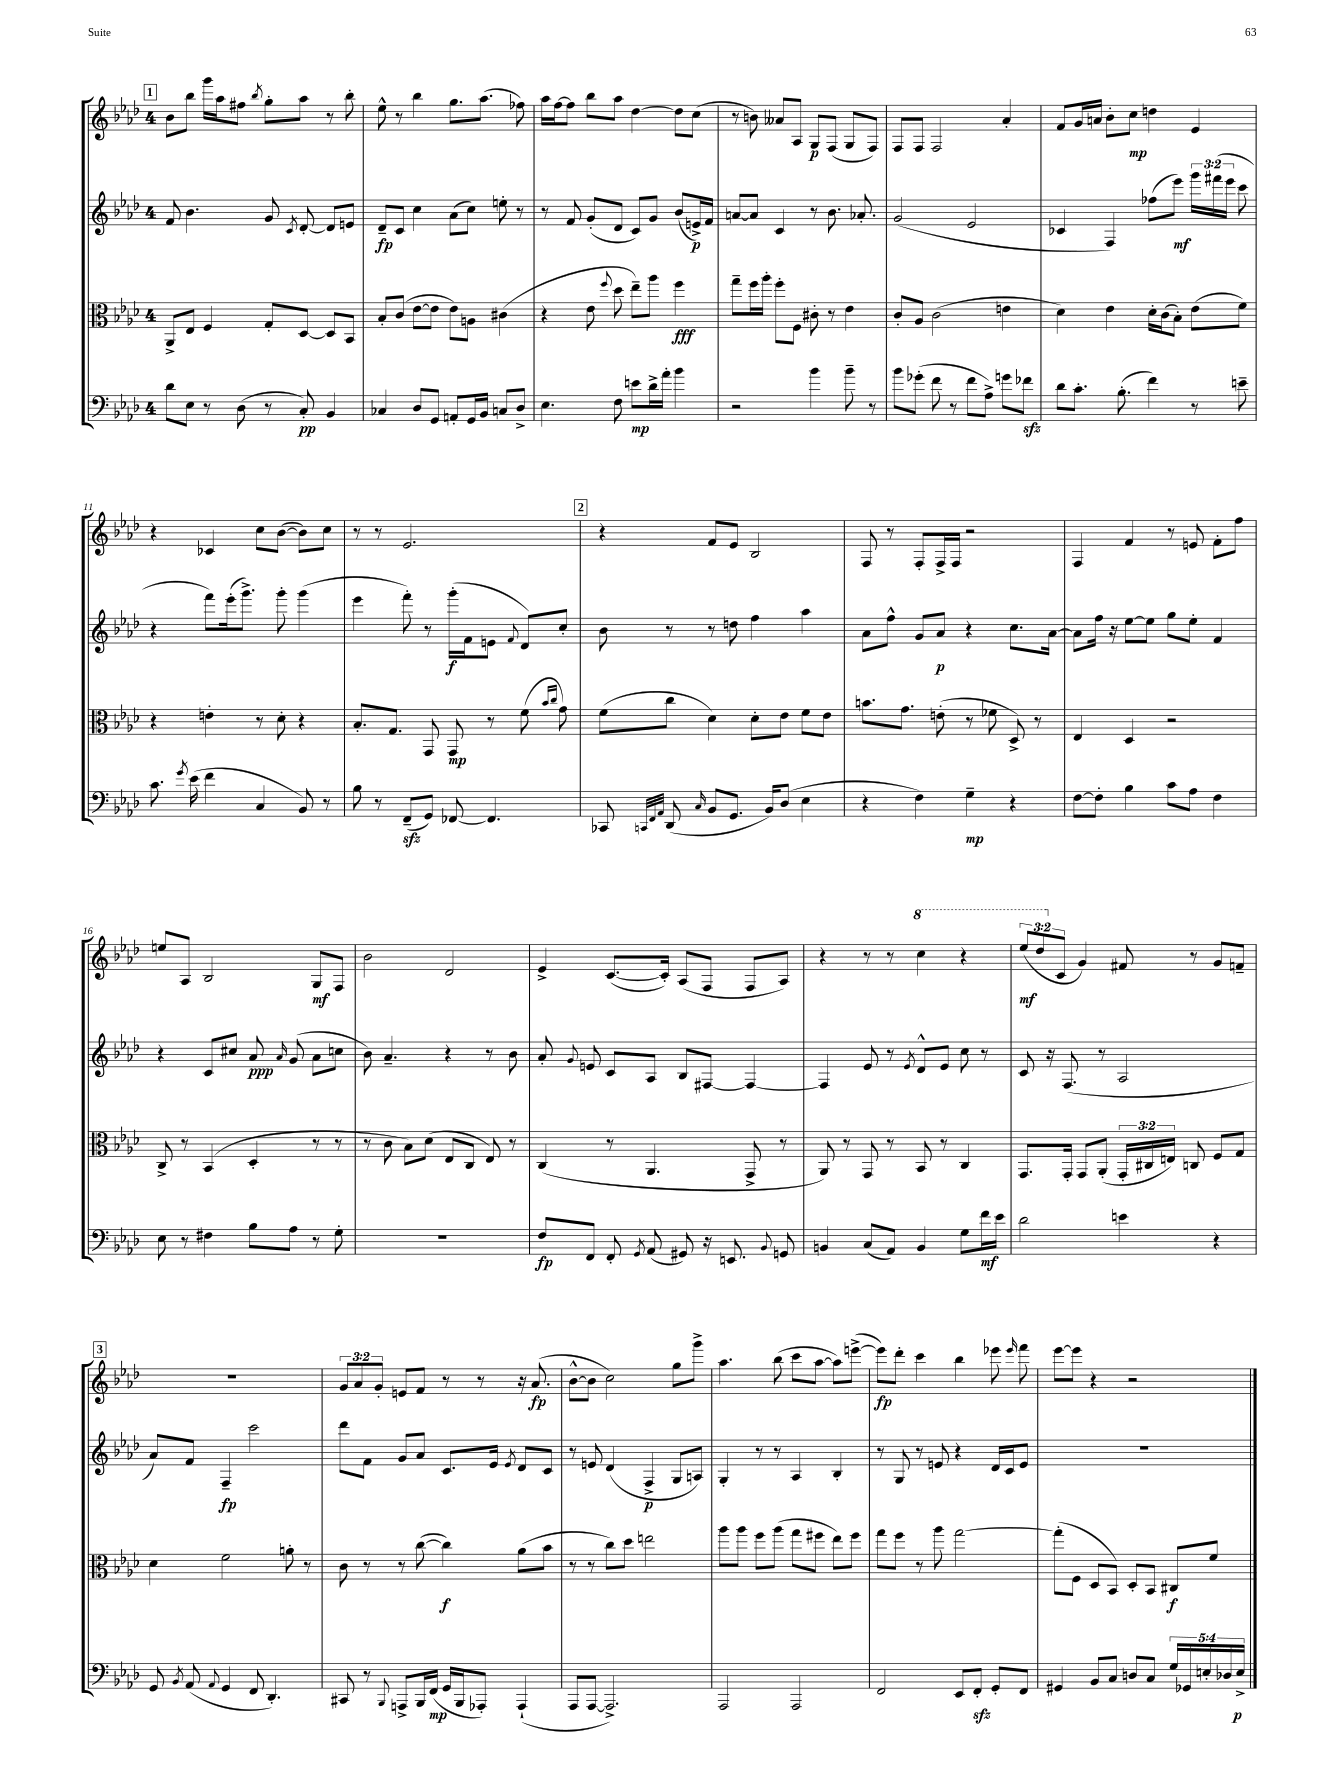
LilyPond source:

<<
\new StaffGroup <<
\new Staff = "s0" {
    \clef treble \key aes \major \once \override Staff.TimeSignature.style = #'single-digit \time 4/4 \override Staff.TupletNumber.text = #tuplet-number::calc-fraction-text
    \autoBeamOff \mark \markup { \box "1" } bes'8[ bes''8] g'''16[ aes''16 fis''8] \acciaccatura { bes''8 } g''8[-. aes''8] r8 bes''8-. |
    ees''8-^ r8 bes''4 g''8.[ aes''8.]( fes''8) |
    aes''16[ f''16~ f''8] bes''8[ aes''8] des''4~ des''8[ c''8]( |
    r8 b'8) aeses'8[ aes8] g8[\p f8]( g8[ f8]) |
    f8[ f8] f2 aes'4-. |
    f'8[ g'16 a'16] bes'8[-. c''8]\mp d''4 ees'4 |
    r4 ces'4 c''8[ bes'8]~( bes'8[) c''8] |
    r8 r8 ees'2. |
    \mark \markup { \box "2" } r4 f'8[ ees'8] bes2 |
    f8 r8 f8[-. f16-> f16] r2 |
    f4 f'4 r8 e'8 f'8[-. f''8] |
    e''8[ aes8] bes2 g8[\mf f8] |
    bes'2 des'2 |
    ees'4-> c'8.[~( c'16]-.) aes8[( f8] f8[ aes8]) |
    r4 r8 r8 \ottava #1 c'''4 r4 |
    \tuplet 3/2 { ees'''8[\mf( des'''8 \ottava #0 c'8] } g'4) fis'8 r8 g'8[ f'8]-- |
    \mark \markup { \box "3" } R1 |
    \tuplet 3/2 { g'8[ aes'8 g'8]-. } e'8[ f'8] r8 r8 r16 aes'8.\fp( |
    bes'8[~-^ bes'8] c''2) g''8[ g'''8]-> |
    aes''4. bes''8( c'''8[ aes''8]~ aes''8[) e'''8]~->( |
    e'''8[\fp) des'''8]-. c'''4 bes''4 ees'''8 \grace { ees'''16 } f'''8 |
    ees'''8[~ ees'''8] r4 r2 \bar "|." |
}
\new Staff = "s1" {
    \clef treble \key aes \major \once \override Staff.TimeSignature.style = #'single-digit \time 4/4 \override Staff.TupletNumber.text = #tuplet-number::calc-fraction-text
    \autoBeamOff \mark \markup { \box "1" } f'8 bes'4. g'8 \acciaccatura { c'8 } des'8~-. des'8[ e'8] |
    des'8[--\fp c'8] c''4 aes'8[( c''8]) e''8-. r8 |
    r8 f'8 g'8[-.( des'8] c'8[) g'8] bes'8[( e'16->\p) f'16] |
    a'8[~ a'8] c'4 r8 bes'8. aes'8.-. |
    g'2( ees'2 |
    ces'4 f4) fes''8[( ees'''8]\mf) \tuplet 3/2 { g'''16[ fis'''16( ees'''16] } c'''8 |
    r4 f'''8[) ees'''16-.( g'''8.]->) g'''8-. g'''4( |
    ees'''4 f'''8-.) r8 g'''16[-.\f( f'16 e'8] \appoggiatura { f'8 } des'8[) c''8]-. |
    \mark \markup { \box "2" } bes'8 r8 r8 d''8 f''4 aes''4 |
    aes'8[ f''8]-^ g'8[ aes'8]\p r4 c''8.[ aes'16]~ |
    aes'8[ f''16] r16 ees''8[~ ees''8] g''8[ ees''8]-. f'4 |
    r4 c'8[ cis''8] aes'8\ppp \grace { aes'16 } g'8( aes'8[ c''8] |
    bes'8) aes'4.-- r4 r8 bes'8 |
    aes'8-. \appoggiatura { g'8 } e'8 c'8[ aes8] bes8[ fis8]~ fis4~ |
    fis4 ees'8 r8 \acciaccatura { ees'8 } des'8[-^ ees'8] c''8 r8 |
    c'8 r16 f8.( r8 aes2 |
    \mark \markup { \box "3" } aes'8[) f'8] f4--\fp c'''2 |
    des'''8[ f'8] g'8[ aes'8] c'8.[ ees'16] \acciaccatura { ees'8 } des'8[ c'8] |
    r8 e'8 des'4( f4->\p g8[ a8]) |
    g4-. r8 r8 aes4 bes4-. |
    r8 g8 r8 e'8 r4 des'16[ c'16 e'8] |
    R1 \bar "|." |
}
\new Staff = "s2" {
    \clef alto \key aes \major \once \override Staff.TimeSignature.style = #'single-digit \time 4/4 \override Staff.TupletNumber.text = #tuplet-number::calc-fraction-text
    \autoBeamOff \mark \markup { \box "1" } aes,8[-> ees8] f4 g8[-. des8]~ des8[ bes,8] |
    bes8[-. c'8]( ees'8[~ ees'8] ees'8[) a8] cis'4( |
    r4 ees'8 \appoggiatura { f''8 } des''8 ees''8[--) aes''8] f''4\fff |
    g''8[-- f''16 aes''16]-. f''8[-. f8] cis'8-. r8 ees'4 |
    c'8[-. aes8] c'2( e'4 |
    des'4) ees'4 des'16[-. c'16( bes8]-.) ees'8[( f'8]) |
    r4 e'4-. r8 des'8-. r4 |
    bes8.[-. g8.] g,8 g,8\mp r8 f'8( \grace { bes'16[ c''16] } g'8) |
    \mark \markup { \box "2" } f'8[( c''8] des'4) des'8[-. ees'8] f'8[ ees'8] |
    b'8.[ g'8.] e'8-.( r8 fes'8 des8->) r8 |
    ees4 des4 r2 |
    c8-> r8 bes,4( des4-. r8 r8 |
    r8 c'8 bes8[) des'8]( ees8[ c8] ees8) r8 |
    c4( r8 aes,4. g,8-> r8 |
    aes,8) r8 g,8 r8 bes,8 r8 c4 |
    g,8.[ g,16]-. g,8[ aes,8]-.( \tuplet 3/2 { g,16[-. cis16 e16]) } c8 f8[ g8] |
    \mark \markup { \box "3" } des'4 f'2 a'8-. r8 |
    c'8 r8 r8 c''8~( c''4\f) aes'8[( bes'8] |
    r8 r8 c''8[) des''8] e''2 |
    aes''8[ aes''8] f''8[ aes''8]( g''8[ fis''8] ees''8[) fis''8] |
    g''8[ f''8] r8 aes''8 g''2~ |
    g''8[-.( f8] des8[ bes,8]) des8[-. bes,8] cis8[\f f'8] \bar "|." |
}
\new Staff = "s3" {
    \clef bass \key aes \major \once \override Staff.TimeSignature.style = #'single-digit \time 4/4 \override Staff.TupletNumber.text = #tuplet-number::calc-fraction-text
    \autoBeamOff \mark \markup { \box "1" } des'8[ ees8] r8 des8( r8 c8-.\pp) bes,4 |
    ces4 des8[ g,8] a,8[-. g,16 bes,16] c8[ des8]-> |
    ees4. f8 e'8[\mp des'16-> aes'16]-. bes'4 |
    r2 bes'4 bes'8-- r8 |
    bes'8[ ges'8]-.( f'8 r8 f'8[ aes8]->) g'8[ fes'8]\sfz |
    des'8[ c'8.]-. bes8.-.( f'4) r8 e'8-- |
    c'8. \acciaccatura { g'8 } ees'16( f'4 c4 bes,8) r8 |
    bes8 r8 f,8[--\sfz( g,8]) fes,8~ fes,4. |
    \mark \markup { \box "2" } ces,8 \grace { c,32[ f,32 aes,32] } des,8( \grace { c16 } bes,8[ g,8.] bes,16[) des8]( ees4 |
    r4 f4) g4--\mp r4 |
    f8[~ f8]-. bes4 c'8[ aes8] f4 |
    ees8 r8 fis4 bes8[ aes8] r8 g8-. |
    R1 |
    f8[\fp f,8] f,8-. \acciaccatura { g,8 } aes,8( gis,8) r16 e,8. \appoggiatura { bes,8 } g,8 |
    b,4 c8[( aes,8]) b,4 g8[ f'16\mf ees'16] |
    des'2 e'4 r4 |
    \mark \markup { \box "3" } g,8 \acciaccatura { bes,8 } aes,8( \appoggiatura { aes,8 } g,4 f,8 des,4.-.) |
    cis,8 r8 \appoggiatura { bes,,8 } a,,8[-> bes,,16 f,16]\mp( g,16[ bes,,16 aes,,8]-.) aes,,4-!( |
    aes,,8[ aes,,8]~ aes,,2.->) |
    aes,,2 aes,,2 |
    f,2 ees,8[ f,8]-.\sfz g,8[-. f,8] |
    gis,4 bes,8[ c8] d8[ c8] \tuplet 5/4 { g16[ ges,16 e16-. des16 e16]->\p } \bar "|." |
}
>>
>>
\layout { \context { \Score currentBarNumber = #5 } }
